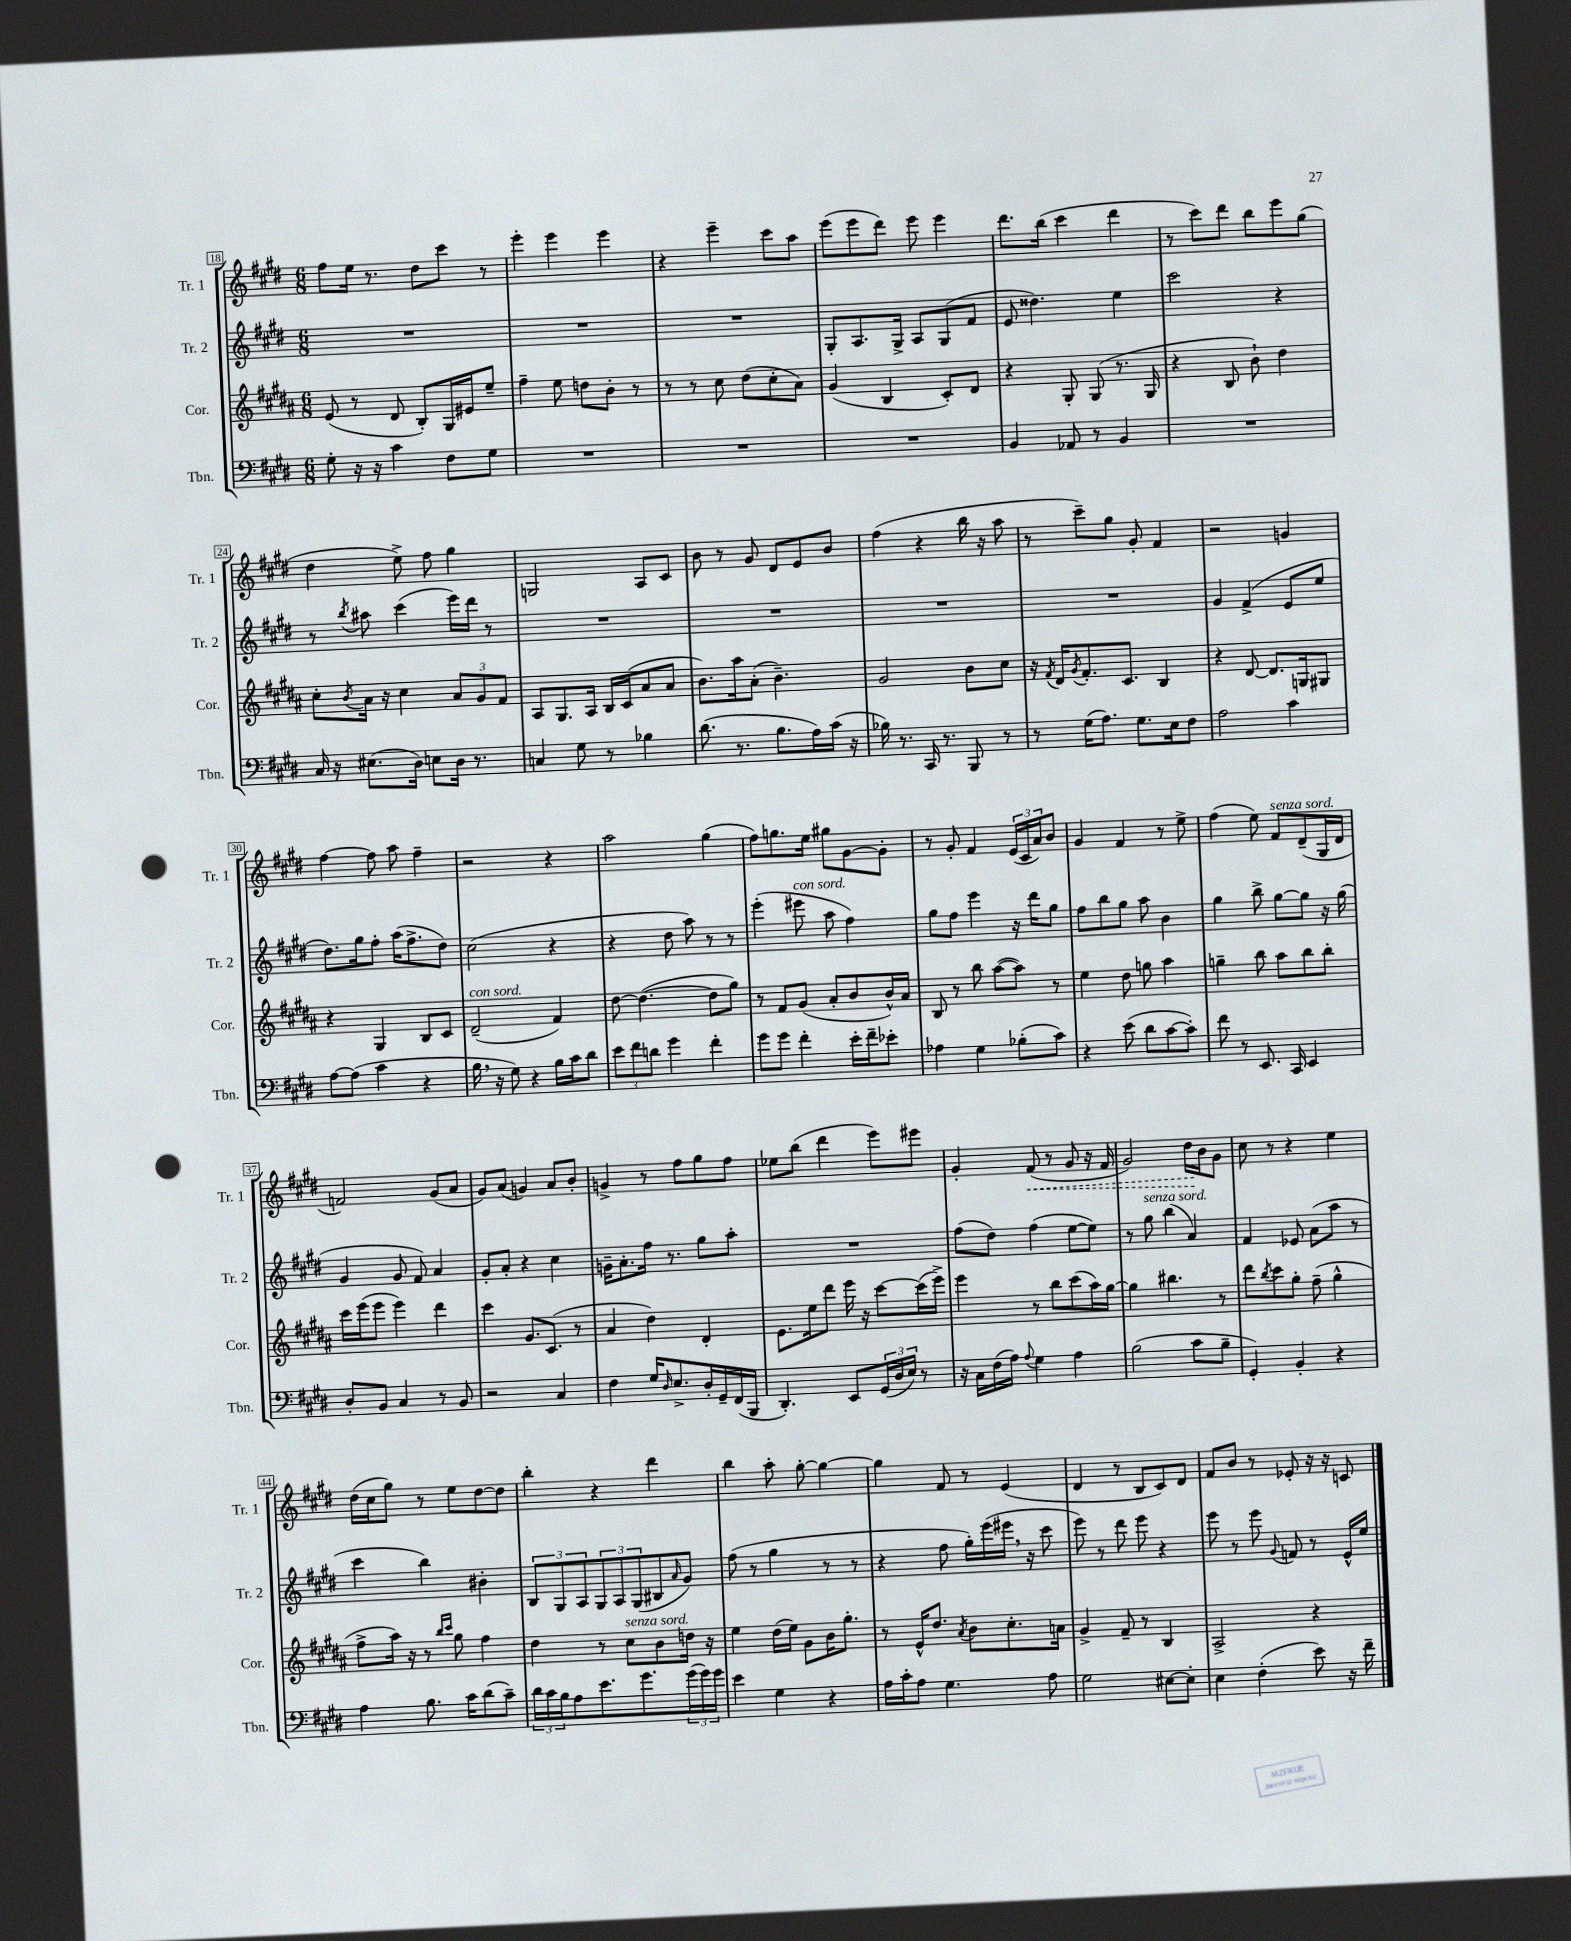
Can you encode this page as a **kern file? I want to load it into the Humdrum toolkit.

**kern	**kern	**kern	**kern
*staff4	*staff3	*staff2	*staff1
*clefF4	*clefG2	*clefG2	*clefG2
*k[f#c#g#d#]	*k[f#c#g#d#a#]	*k[f#c#g#d#]	*k[f#c#g#d#]
*M6/8	*M6/8	*M6/8	*M6/8
8G#'	(8e	2.r	8ff#
16r	8r	.	16ee
16r	.	.	8.r
4c#	8d#	.	.
.	8B')	.	8dd#
8F#	16G#	.	8ccc#
.	16e#	.	.
8G#	8ee~	.	8r
=	=	=	=
2.r	4ff#~	2.r	4eee'
.	8ee	.	4eee
.	8dd	.	.
.	8b'	.	4eee
.	8r	.	.
=	=	=	=
2.r	8r	2.r	4r
.	8r	.	.
.	8cc#	.	4eee~
.	(8dd#	.	.
.	8cc#'	.	8ccc#
.	8a#)	.	8aa
=	=	=	=
2.r	(4g#	8G#'	(8eee
.	.	8.A	8eee
.	4B	.	8ddd#)
.	.	16G#^	.
.	.	8A	8eee
.	8c#')	(8G#	4eee
.	8d#	8f#	.
=	=	=	=
4BB	4r	8e	8.ddd#
.	.	4.dd##)	.
.	.	.	(16bb
8AA-	8G#'	.	4ccc#
8r	(8G#	.	.
4BB	8.r	4ee	4ddd#
.	16G#	.	.
=	=	=	=
2.r	4r	2ccc#	8r
.	.	.	8ccc#)
.	8B	.	8ddd#
.	8b`)	.	8bb
.	4dd#	4r	8eee
.	.	.	(8gg#
=	=	=	=
16C#	8cc#'	8r	4dd#
16r	.	.	.
.	8qb	8qbb	.
(8.E#	16a#	8aa#	.
.	16r	.	.
.	4cc#	(4ccc#	8ee^)
16D#)	.	.	.
8E	.	.	8ff#
16D#	12a#	16eee)	4gg#
8.r	.	16ddd#	.
.	12g#	.	.
.	.	8r	.
.	12f#	.	.
=	=	=	=
4C	8A#	2.r	2G
.	8.G#	.	.
8G#	.	.	.
.	16A#	.	.
8r	16B	.	.
.	(16c#	.	.
4B-	8a#	.	8A
.	8a#	.	8c#
=	=	=	=
(8.d#	8.b)	2.r	8b
.	.	.	8r
8.r	16aa#	.	.
.	(8a#'	.	8g#
8.B	4.b~)	.	8d#
.	.	.	8e
16A)	.	.	.
(16c#	.	.	8b
16r	.	.	.
=	=	=	=
16B-)	2g#	2.r	(4ff#
8.r	.	.	.
16CC#	.	.	4r
8.r	.	.	.
8BBB	8b	.	16bb
.	.	.	16r
8r	8cc#	.	8aa
=	=	=	=
8r	16r	2.r	8r
.	8qf#	.	.
.	16d#	.	.
.	8qg#	.	.
(16G#	8.f#'	.	8ccc#~)
8.A)	.	.	.
.	.	.	8gg#
.	8.c#	.	.
8.G#	.	.	8g#'
.	4B	.	4f#
16E	.	.	.
8F#	.	.	.
=	=	=	=
2A	4r	4g#	2r
.	[8d#	(4f#^	.
.	8.d#]	.	.
4c#	.	8e	4g
.	16G	.	.
.	8G#	8ee	.
=	=	=	=
[8A	4r	8.dd#)	[4ff#
(8A]	.	.	.
.	.	16gg#	.
4c#	4G#	8ff#'	8ff#]
.	.	(16aa	8aa
.	.	8.ff#^	.
4r	8B	.	4ff#~
.	8c#	8dd#)	.
=	=	=	=
16B	(2d#~	(2cc#	2r
16r	.	.	.
8G#)	.	.	.
4r	.	.	.
16B	4f#)	4r	4r
16c#	.	.	.
8d#	.	.	.
=	=	=	=
12e	[8dd#	4r	2aa
12f#	.	.	.
.	(4.dd#_	.	.
12d	.	.	.
4g#	.	8dd#	.
.	.	8aa)	.
4f#'	8dd#]	8r	(4gg#
.	8gg#)	8r	.
=	=	=	=
8g#	8r	(4eee'	8ff#)
8g#	8f#	.	8.gg
4f#'	(8g#	8eee#	.
.	.	.	16ee
.	8a#'	8aa	8gg#
16e'	8b	4ff#)	[8g#
16f#~	.	.	.
8e-'	16b^^)	.	8g#']
.	16a#	.	.
=	=	=	=
4A-	8B	8gg#	8r
.	8r	8ff#	8g#'
4G#	8bb	4eee	4f#
.	([8aa#	.	.
(8B-'	8aa#])	16r	(24e
.	.	.	24c#
.	.	16ddd#	.
.	.	.	24a)
8c#)	8r	8gg#	8b
=	=	=	=
4r	4ee	8ff#	4g#
.	.	8bb	.
(8e	8dd#	8gg#	4f#
8d#	8gg	8aa	.
[8c#	4aa#	4b	8r
8c#'])	.	.	8ee^
=	=	=	=
8f#	4gg~	4gg#	(4ff#
8r	.	.	.
8.EE	8bb	8bb^	8ee)
.	8aa#	[8gg#	8f#
16CC#	.	.	.
4EE	8bb	8gg#]	(8d#~
.	8bb'	16r	16G#
.	.	(16gg#	16d#
=	=	=	=
8D#'	16ccc#	4g#	2f)
.	(16eee	.	.
8BB	8eee	.	.
4C#	4eee)	8g#	.
.	.	8f#)	.
8r	4ddd#	4a	(8g#
8BB	.	.	8a
=	=	=	=
2r	4ccc#	8g#'	8g#)
.	.	8a'	(8a
.	8.g#	4r	4g)
.	(8.c#	.	.
4C#	.	4cc#	8a
.	8r	.	8b'
=	=	=	=
4F#	4a#	16g~	4g^
.	.	8.a'	.
16G#	4dd#)	16ff#	8r
16qqD#	.	.	.
8.E^	.	8.r	.
.	.	.	8ff#
16D#'	4d#'	8gg#	8gg#
16GG#~	.	.	.
(16FF#	.	8aa'	8ff#
16BBB	.	.	.
=	=	=	=
4.DD#')	8.e	2.r	8ee-
.	.	.	(8bb
.	16ee	.	.
.	8ddd#	.	4ddd#
8EE	16eee	.	.
.	16r	.	.
(24GG#	[8ccc#	.	8eee)
24D#	.	.	.
24E)	.	.	.
8r	(16ccc#]	.	8eee#
.	16eee^)	.	.
=	=	=	=
16r	4eee	(8ff#	4g#'
16C#	.	.	.
(16F#	.	8dd#)	.
16A)	.	.	.
8qqA	.	.	.
4G#	8r	(4ff#	(8f#
.	8bb	.	8r
4A	(8ccc#	[8ee	8g#
.	16aa#)	8ee])	16r
.	[16gg#	.	16f#
=	=	=	=
(2B	4gg#]	8r	2g#)
.	.	8gg#	.
.	4.bb#	(4bb	.
8c#	.	4a)	16dd#
.	.	.	16b
8B~	8r	.	8g#
=	=	=	=
4GG#')	8ddd#	4f#	8cc#
.	8qbb	.	.
.	8ccc#	.	8r
4BB'	8gg#'	8e-	4r
.	(8ff#~	(8a	.
4r	4gg#^^	8aa	4ee
.	.	8r	.
=	=	=	=
4A	8ff#^	4ccc#	(16dd#
.	.	.	16cc#
.	16aa#)	.	8gg#)
.	16r	.	.
8.B	8r	4bb)	8r
.	16qqbb	.	.
.	16qqccc#	.	.
.	8gg#	.	8ee
16c#	.	.	.
(8d#	4ff#	4b#'	[8dd#
8c#~)	.	.	8dd#]
=	=	=	=
24d#	4dd#	12B	4bb'
24c#	.	.	.
24B	.	12G#	.
8A	.	.	.
.	.	12A	.
8.e	8r	12G#	4r
.	.	12A	.
.	8cc#	.	.
.	.	(12G#	.
8.g#	.	.	.
.	8b	8B#	4ddd#
.	.	16qqa	.
(24g#	16dd	8g#)	.
24g#)	.	.	.
.	16r	.	.
24g#	.	.	.
=	=	=	=
4e	4ee	(8ff#	4bb
.	.	8r	.
4G#	(16dd#	4gg#	8aa'
.	16ee)	.	.
.	8g#	.	[8gg#'
4r	16b	8r	4gg#_
.	8.gg#'	.	.
.	.	8r	.
=	=	=	=
16A	8r	4r	4gg#]
16c#'	.	.	.
8A	16e^^	.	.
.	8.dd#	.	.
4.G#	.	8ff#	8f#
.	8qa#	.	.
.	8b	16gg#')	8r
.	.	(16eee	.
.	8.cc#'	16eee#	(4e
.	.	16r	.
8A	.	8ccc#	.
.	16a	.	.
=	=	=	=
2G#	4g#^	8eee)	4d#
.	.	8r	.
.	8f#~	8ddd#	8r
.	8r	8eee	8B
[8E#	4B	4r	8c#)
8E#']	.	.	8d#
=	=	=	=
4E	2A#^	8eee	8f#
.	.	8r	8b
(4F#'	.	8eee	8r
.	.	8qqg#	.
.	.	8f	8e-'
8e)	4r	8r	16r
.	.	.	16r
16r	.	16e^^	8c
16f#~	.	16ee	.
==	==	==	==
*-	*-	*-	*-
